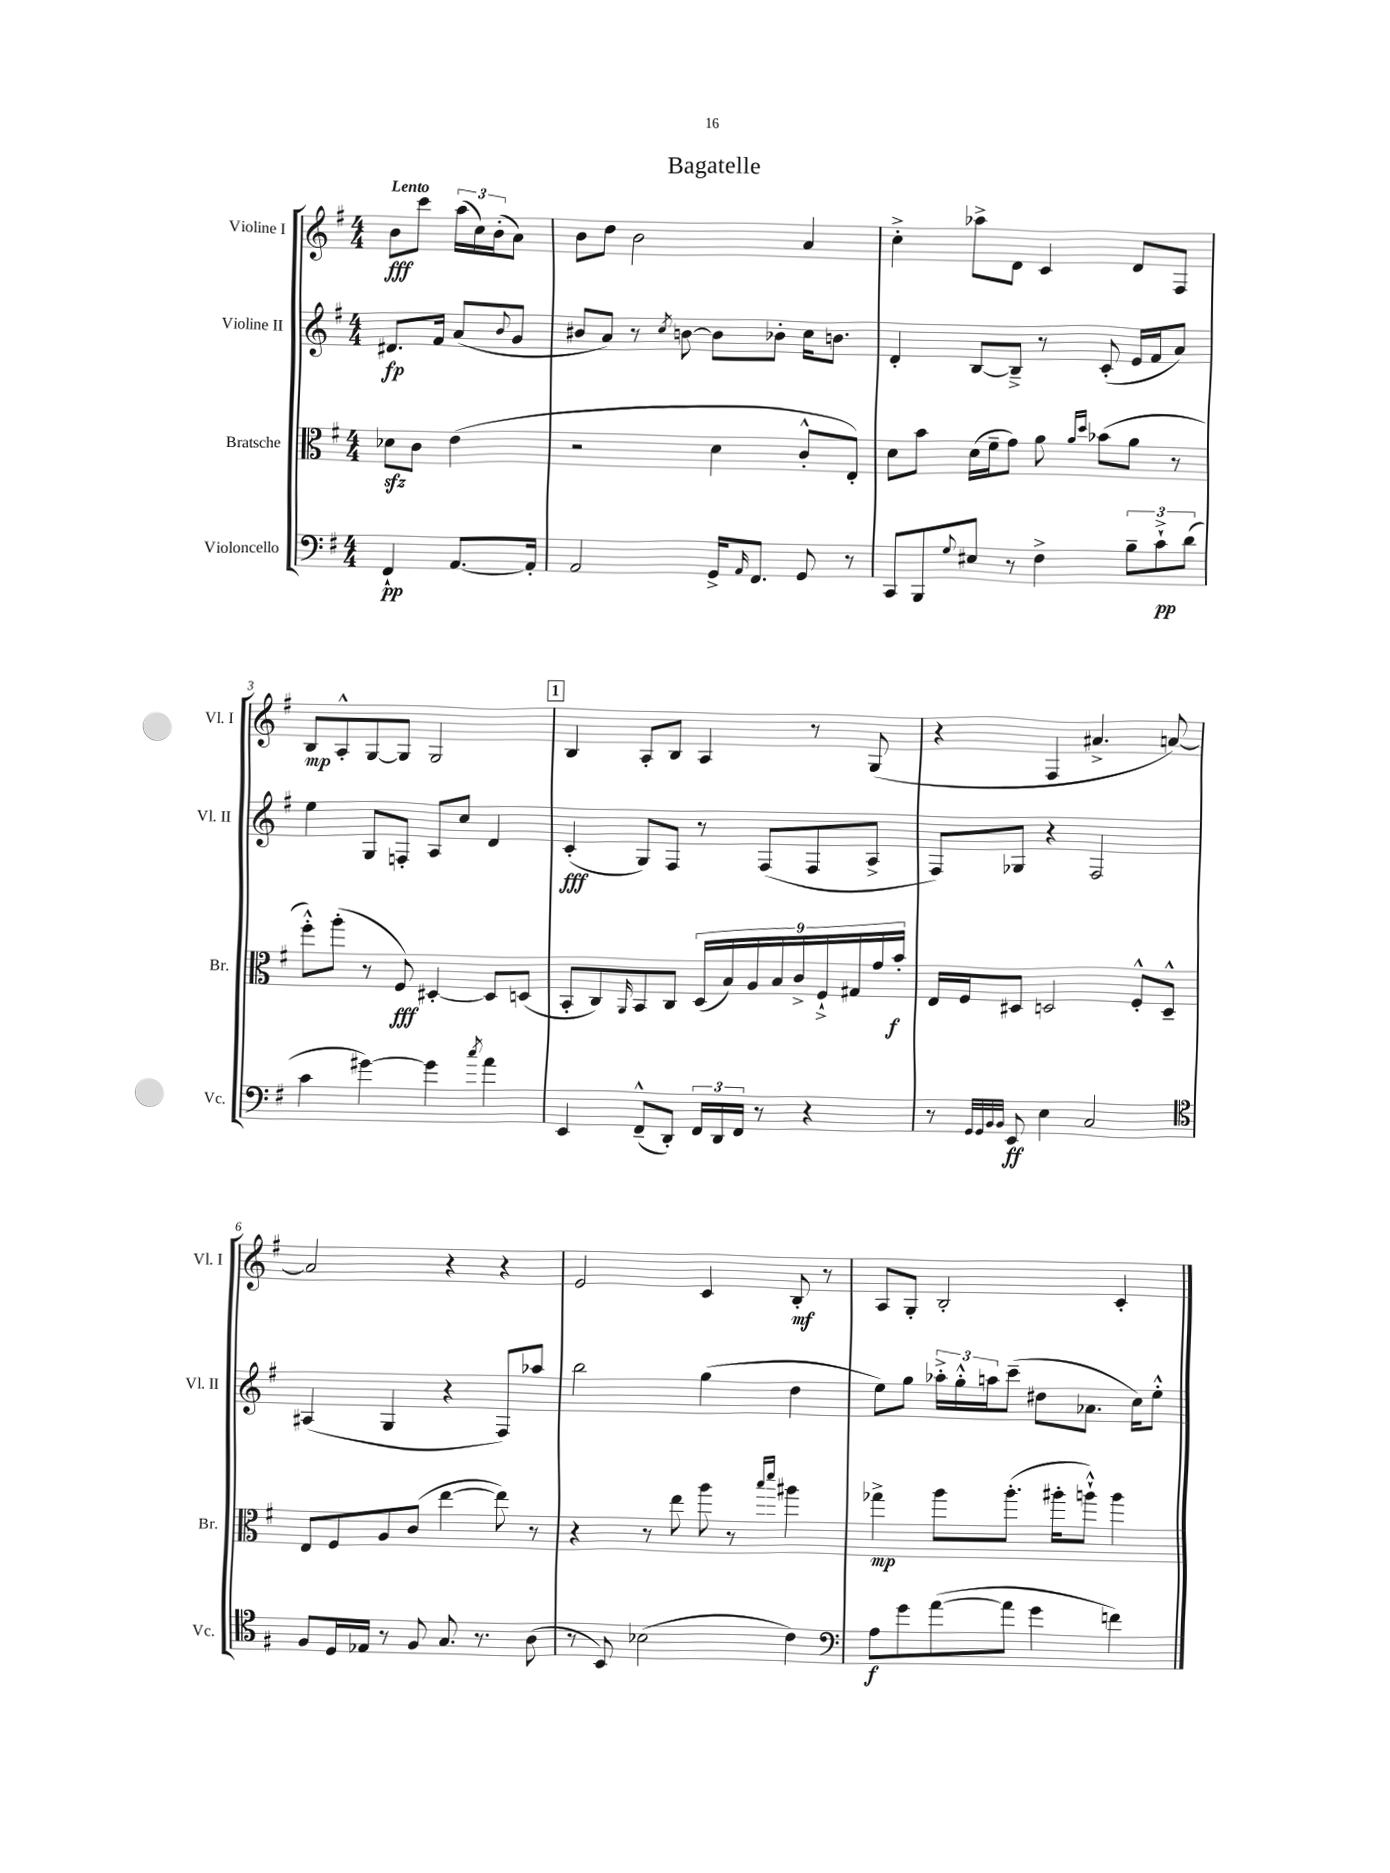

**kern	**kern	**kern	**kern
*staff4	*staff3	*staff2	*staff1
*clefF4	*clefC3	*clefG2	*clefG2
*k[f#]	*k[f#]	*k[f#]	*k[f#]
*M4/4	*M4/4	*M4/4	*M4/4
4FF#`/	8d-\L	8.d#/L	8b\L
.	8c\J	.	8ccc\J
.	.	16f#/Jk	.
[8.AA/L	(4e\	(8a/L	(24aa\LL
.	.	.	24cc\)
.	.	.	(24b'\J
.	.	8qqb/	.
.	.	8g/J	8a\J)
16AA'/]Jk	.	.	.
=	=	=	=
2AA/	2r	8b#/L	8b\L
.	.	8a/J)	8dd\J
.	.	8r	2b\
.	.	8qcc/	.
.	.	[8b\	.
16GG^/LK	4d\	8b\]L	.
16qqAA/	.	.	.
8.FF#/J	.	.	.
.	.	8b-'\J	.
8GG/	8c'^^/L	16cc\LK	4a/
.	.	8.b\J	.
8r	8E'/J)	.	.
=	=	=	=
8CC/L	8d\L	4d'/	4cc'^\
8BBB/	8b\J	.	.
8qqG/	.	.	.
8E#/J	(16d\LL	[8B/L	8aa-^\L
.	16f#~\J	.	.
8r	8g\J)	8B~^/]J	8d\J
4F#^\	8a\	8r	4c/
.	16qqa/LL	.	.
.	16qqdd/JJ	.	.
.	(8b-\L	(8c'/	.
12B~\L	8a\J	16e/LL	8d/L
.	.	16f#/J	.
12c`^\	.	.	.
.	8r	8a/J)	8F#/J
(12d\J	.	.	.
=	=	=	=
4c\	8ff#'^^\L)	4ee\	8B/L
.	(8aa'\J	.	8A'^^/
[4g#\)	8r	8G/L	[8G/
.	8F#/)	8F'/J	8G/]J
4g#\]	[4D#'/	8A/L	2G/
.	.	8cc/J	.
8qcc/	.	.	.
4a\	8D#/]L	4d/	.
.	(8D/J	.	.
=	=	=	=
4EE/	8BB'/L	(4c'/	4B/
.	8C/)	.	.
.	16qqAA/	.	.
(8FF#~^^/L	8BB/	8G/L)	8A'/L
8DD'/J)	8C/J	8F#/J	8B/J
24FF#/LL	(18D/LL	8r	4A/
24DD/	.	.	.
.	18B/)	.	.
24FF#/JJ	.	.	.
.	18A/	.	.
8r	.	(8F#/L	.
.	18B/	.	.
.	18c^/	.	.
4r	.	8F#/	8r
.	18F#`^/	.	.
.	18G#/	.	.
.	.	8A^/J	(8G/
.	18g/	.	.
.	18b'/JJ	.	.
=	=	=	=
8r	16E/LL	8F#/L)	4r
.	16F#/J	.	.
32qqGG/LLL	.	.	.
32qqGG/	.	.	.
32qqBB/	.	.	.
32qqBB/JJJ	.	.	.
8EE/	8D#/J	8G-/J	.
4E\	2D/	4r	4F#/
2C/	.	2F#/	4.a#^/
.	8F#'^^/L	.	.
.	8D~^^/J	.	[8a/)
=	=	=	=
*clefC4	*	*	*
8F#/L	8E/L	(4A#/	2a/]
16D/L	8F#/	.	.
16E-/JJ	.	.	.
8r	8A/	4G/	.
8F#/	(8c/J	.	.
8.G/	[4ee\	4r	4r
8.r	.	.	.
.	8ee\])	8F#/L)	4r
(8A\	8r	8aa-/J	.
=	=	=	=
8r	4r	2bb\	2e/
8BB/)	.	.	.
(2B-\	8r	.	.
.	8ee\	.	.
.	8aa\	(4gg\	4c/
.	8r	.	.
.	16qqbb/LL	.	.
.	16qqddd/JJ	.	.
4c\)	4aa#\	4dd\	8B'/
.	.	.	8r
=	=	=	=
*clefF4	*	*	*
8A\L	4gg-^\	8ee\L)	8A/L
8g\	.	8gg\J	8G'/J
([8a\	8aa\L	24aa-'^\LL	2B'/
.	.	24gg'^^\	.
.	.	24aa\J	.
8a\]J	(8.aa'\J	(8ccc~\J	.
4g\	.	8dd#\L	.
.	16aa#'\LK	.	.
.	8aa`^^\J)	8.a-\J	.
4f\)	4aa\	.	4c'/
.	.	16cc\LK)	.
.	.	8ee'^^\J	.
==	==	==	==
*-	*-	*-	*-
